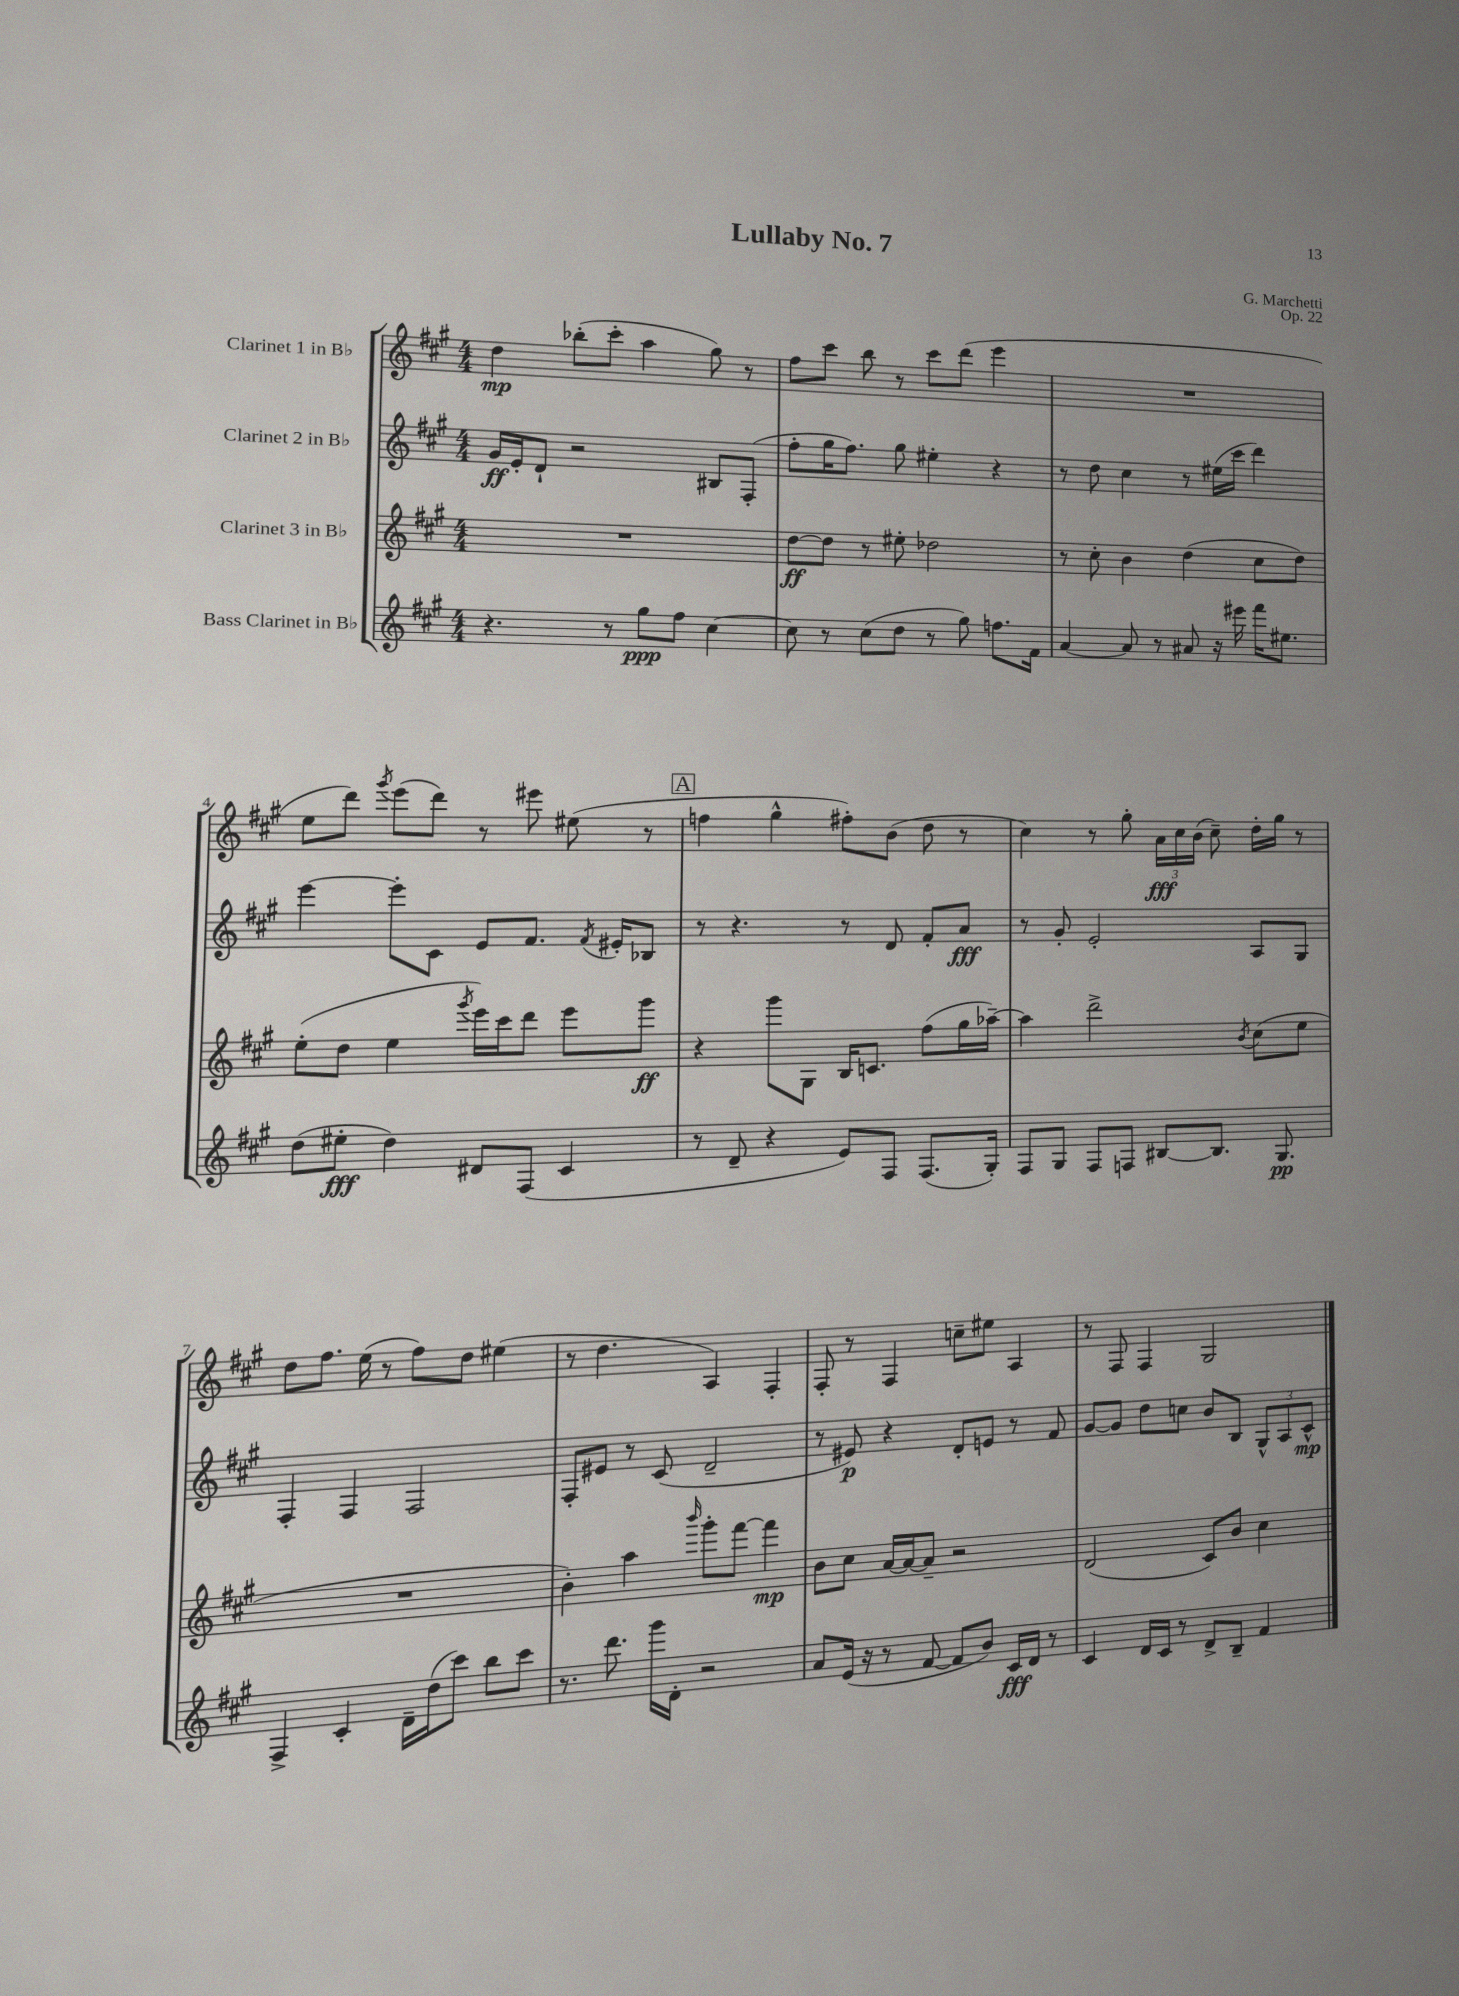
\header { title = "Lullaby No. 7" composer = "G. Marchetti" opus = "Op. 22" }
<<
\new StaffGroup <<
\new Staff = "s0" \with { instrumentName = "Clarinet 1 in Bb" } {
    \clef treble \key a \major \numericTimeSignature \time 4/4
    \autoBeamOff d''4\mp bes''8[-.( cis'''8]-. a''4 gis''8) r8 |
    fis''8[ cis'''8] b''8 r8 cis'''8[ d'''8]( e'''4 |
    R1 |
    e''8[ d'''8]) \acciaccatura { gis'''8 } e'''8[( d'''8]) r8 eis'''8 eis''8( r8 |
    \mark \markup { \box "A" } f''4 gis''4-^ fis''8[-.) b'8]( d''8 r8 |
    cis''4) r8 gis''8-. \tuplet 3/2 { a'16[\fff cis''16 b'16]( } cis''8--) d''16[-. gis''16] r8 |
    d''8[ fis''8.] e''16( r8 fis''8[) d''8] eis''4( |
    r8 d''4. a4) fis4-. |
    fis8-. r8 fis4 c''8[-- eis''8] a4 |
    r8 fis8 fis4 gis2 \bar "|." |
}
\new Staff = "s1" \with { instrumentName = "Clarinet 2 in Bb" } {
    \clef treble \key a \major \numericTimeSignature \time 4/4
    \autoBeamOff gis'16[\ff e'16-. d'8]-! r2 bis8[ fis8]-.( |
    fis''8[-. gis''16 fis''8.]) gis''8 eis''4-. r4 |
    r8 d''8 cis''4 r8 eis''16[( cis'''16] d'''4) |
    e'''4~ e'''8[-. cis'8] e'8[ fis'8.] \acciaccatura { fis'8 } eis'16[-. bes8] |
    \mark \markup { \box "A" } r8 r4. r8 d'8 fis'8[-. a'8]\fff |
    r8 gis'8-. e'2-. a8[ gis8] |
    fis4-. fis4 fis2 |
    fis8[-. eis'8] r8 cis'8( d'2-- |
    r8 eis'8\p) r4 d'8[-. e'8] r8 fis'8 |
    gis'8[~ gis'8] d''8[ c''8] b'8[ b8] \tuplet 3/2 { gis8[-^ a8 cis'8]-^\mp } \bar "|." |
}
\new Staff = "s2" \with { instrumentName = "Clarinet 3 in Bb" } {
    \clef treble \key a \major \numericTimeSignature \time 4/4
    \autoBeamOff R1 |
    d''8[~\ff d''8] r8 eis''8-. des''2 |
    r8 cis''8-. b'4 d''4( cis''8[ d''8]) |
    e''8[-.( d''8] e''4 \acciaccatura { gis'''8 } e'''16[) cis'''16 d'''8] e'''8[ gis'''8]\ff |
    \mark \markup { \box "A" } r4 gis'''8[ gis8] b16[ c'8.] fis''8[( gis''16 aes''16]~--) |
    aes''4 d'''2-> \acciaccatura { b'8 } cis''8[( e''8] |
    R1 |
    b'4-.) a''4 \grace { b'''16 } gis'''8[-. fis'''8]~ fis'''4\mp |
    b'8[ cis''8] a'16[~ a'16~ a'8]-- r2 |
    d'2( cis'8[) b'8] cis''4 \bar "|." |
}
\new Staff = "s3" \with { instrumentName = "Bass Clarinet in Bb" } {
    \clef treble \key a \major \numericTimeSignature \time 4/4
    \autoBeamOff r4. r8 gis''8[\ppp fis''8] cis''4~ |
    cis''8 r8 cis''8[( d''8] r8 gis''8) f''8.[ fis'16] |
    a'4~ a'8 r8 ais'8 r16 eis'''16 fis'''16[ eis''8.] |
    d''8[( eis''8]-.\fff d''4) dis'8[ fis8]( cis'4 |
    \mark \markup { \box "A" } r8 d'8-- r4 e'8[) fis8] fis8.[( gis16]-.) |
    fis8[ gis8] fis8[ f8] bis8[~ bis8.] gis8.\pp |
    fis4-> cis'4-. d'16[-- d''16( cis'''8]) b''8[ cis'''8] |
    r8. d'''8. gis'''16[ d'16]-. r2 |
    a'8[ e'16]( r16 r8 fis'8~ fis'8[ b'8]) cis'16[\fff d'16] r8 |
    cis'4 d'16[ cis'16] r8 d'8[-> b8]-- fis'4 \bar "|." |
}
>>
>>
